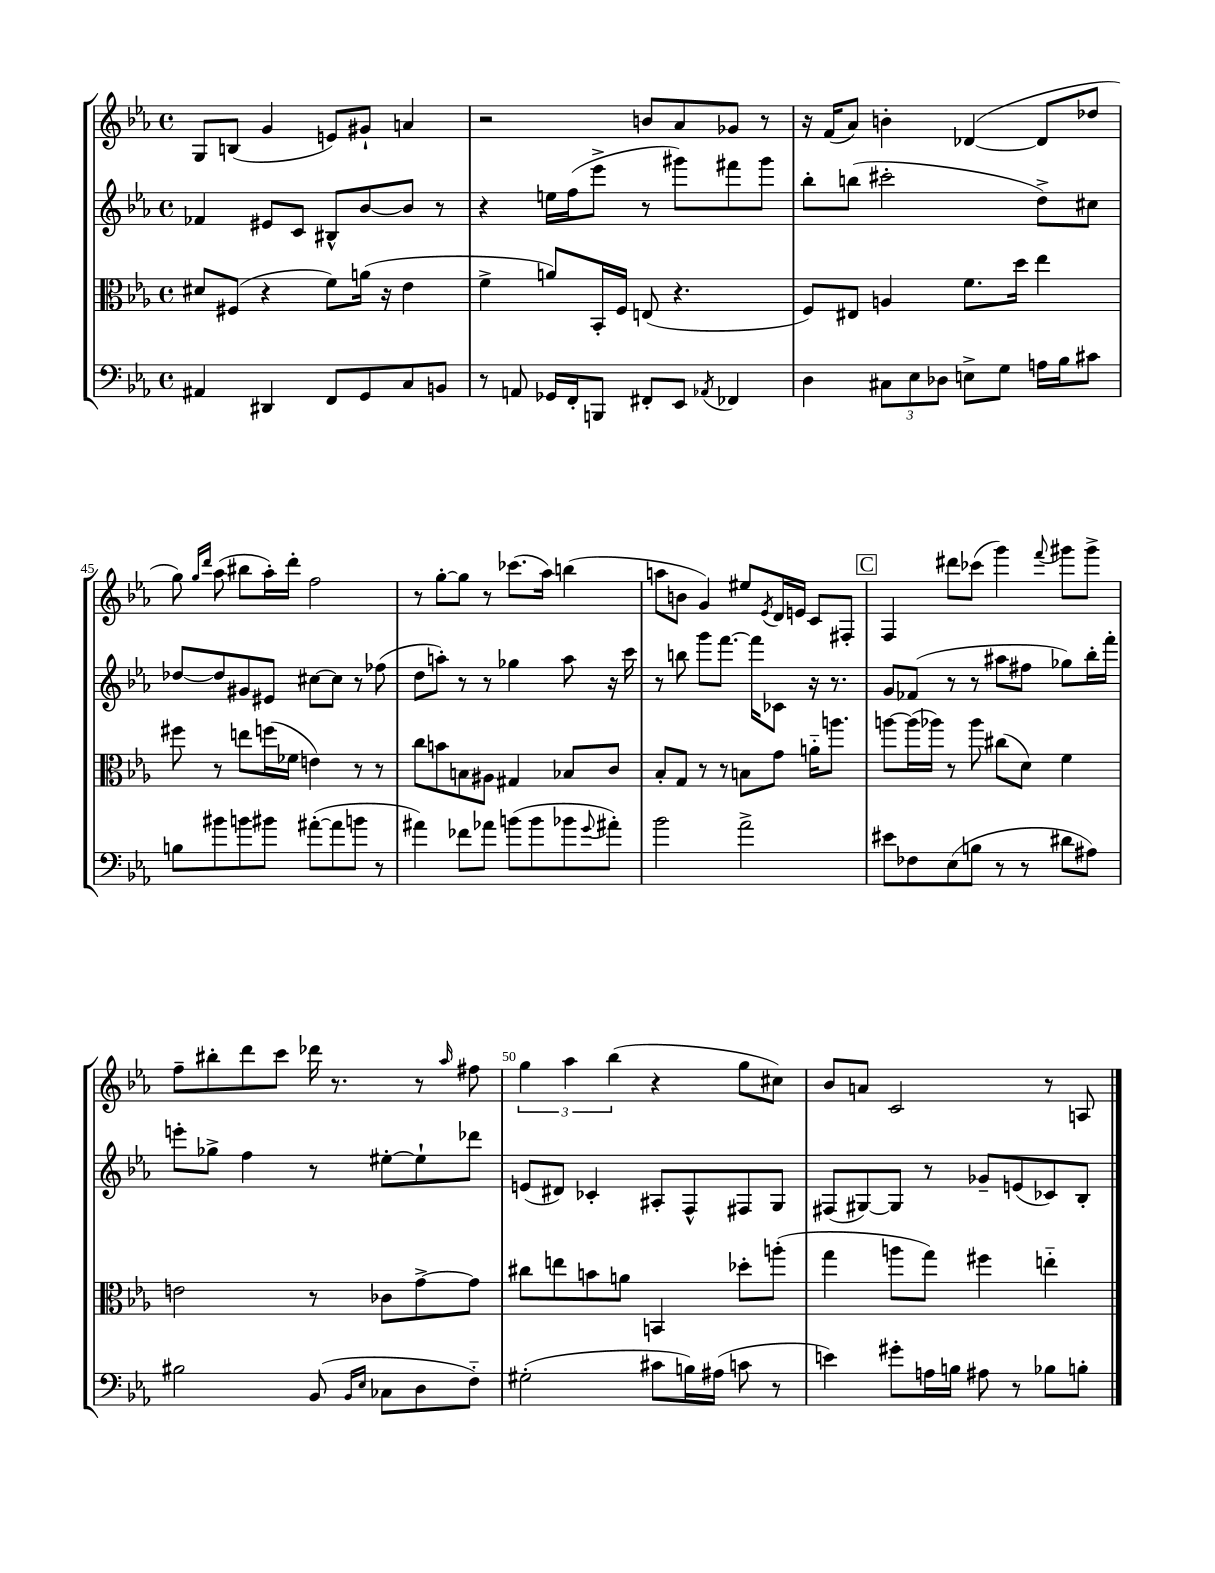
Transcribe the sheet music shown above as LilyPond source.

<<
\new StaffGroup <<
\new Staff = "s0" {
    \clef treble \key ees \major \defaultTimeSignature \time 4/4
    g8 b8( g'4 e'8) gis'8-! a'4 |
    r2 b'8 aes'8 ges'8 r8 |
    r16 f'16( aes'8) b'4-. des'4~( des'8 des''8 |
    g''8) \grace { g''16 d'''16 } aes''8( bis''8 aes''16-.) d'''16-. f''2 |
    r8 g''8~-. g''8 r8 ces'''8.( aes''16) b''4( |
    a''8 b'8 g'4) eis''8 \acciaccatura { ees'8 } d'16 e'16 c'8 fis8-. |
    \mark \markup { \box "C" } f4 dis'''8 ces'''8( g'''4) \appoggiatura { f'''8 } gis'''8 gis'''8-> |
    f''8-- bis''8-. d'''8 c'''8 des'''16 r8. r8 \grace { aes''16 } fis''8 |
    \tuplet 3/2 { g''4 aes''4 bes''4( } r4 g''8 cis''8) |
    bes'8 a'8 c'2 r8 a8 \bar "|." |
}
\new Staff = "s1" {
    \clef treble \key ees \major \defaultTimeSignature \time 4/4
    fes'4 eis'8 c'8 bis8-^ bes'8~ bes'8 r8 |
    r4 e''16 f''16( ees'''8-> r8 gis'''8) fis'''8 gis'''8 |
    bes''8-. b''8( cis'''2-. d''8->) cis''8 |
    des''8~ des''8 gis'8 eis'8 cis''8~ cis''8 r8 fes''8( |
    d''8 a''8-.) r8 r8 ges''4 a''8 r16 c'''16 |
    r8 b''8 g'''8 f'''8.~ f'''16 ces'8 r16 r8. |
    \mark \markup { \box "C" } g'8 fes'8( r8 r8 ais''8 fis''8 ges''8) bes''16-. f'''16-. |
    e'''8-. ges''8-> f''4 r8 eis''8~-. eis''8-! des'''8 |
    e'8( dis'8) ces'4-. ais8-. f8-^ fis8 g8 |
    fis8( gis8~) gis8 r8 ges'8-- e'8( ces'8) bes8-. \bar "|." |
}
\new Staff = "s2" {
    \clef alto \key ees \major \defaultTimeSignature \time 4/4
    dis'8 fis8( r4 f'8) a'16( r16 ees'4 |
    f'4-> a'8) bes,16-. f16 e8( r4. |
    f8) eis8 a4 f'8. d''16 ees''4 |
    fis''8 r8 e''8 f''16( fes'16 e'4) r8 r8 |
    c''8 b'8 b8 ais8 gis4 bes8 c'8 |
    bes8-. g8 r8 r8 b8 g'8 a'16-_ a''8. |
    \mark \markup { \box "C" } a''8~ a''16( aes''16) r8 aes''8 cis''8( d'8) f'4 |
    e'2 r8 ces'8 g'8~-> g'8 |
    cis''8 e''8 b'8 a'8 b,4 des''8-. a''8-.( |
    g''4 a''8 g''8) fis''4 e''4-_ \bar "|." |
}
\new Staff = "s3" {
    \clef bass \key ees \major \defaultTimeSignature \time 4/4
    ais,4 dis,4 f,8 g,8 c8 b,8 |
    r8 a,8 ges,16 f,16-. b,,8 fis,8-. ees,8 \acciaccatura { aes,8 } fes,4 |
    d4 \tuplet 3/2 { cis8 ees8 des8 } e8-> g8 a16 bes16 cis'8 |
    b8 bis'8 b'8 bis'8 ais'8~-.( ais'8 b'8 r8 |
    ais'4) fes'8 aes'8 b'8( b'8 bes'8 \appoggiatura { g'8 } ais'8-.) |
    bes'2 aes'2-> |
    \mark \markup { \box "C" } eis'8 fes8 ees8( b8 r8 r8 dis'8 ais8) |
    bis2 bes,8( \grace { bes,16 ees16 } ces8 d8 f8-_) |
    gis2-.( cis'8 b16) ais16( c'8 r8 |
    e'4) gis'8-. a16 b16 ais8 r8 bes8 b8-. \bar "|." |
}
>>
>>
\layout { \context { \Score currentBarNumber = #42 \override BarNumber.break-visibility = ##(#f #t #t) barNumberVisibility = #(every-nth-bar-number-visible 5) } }
